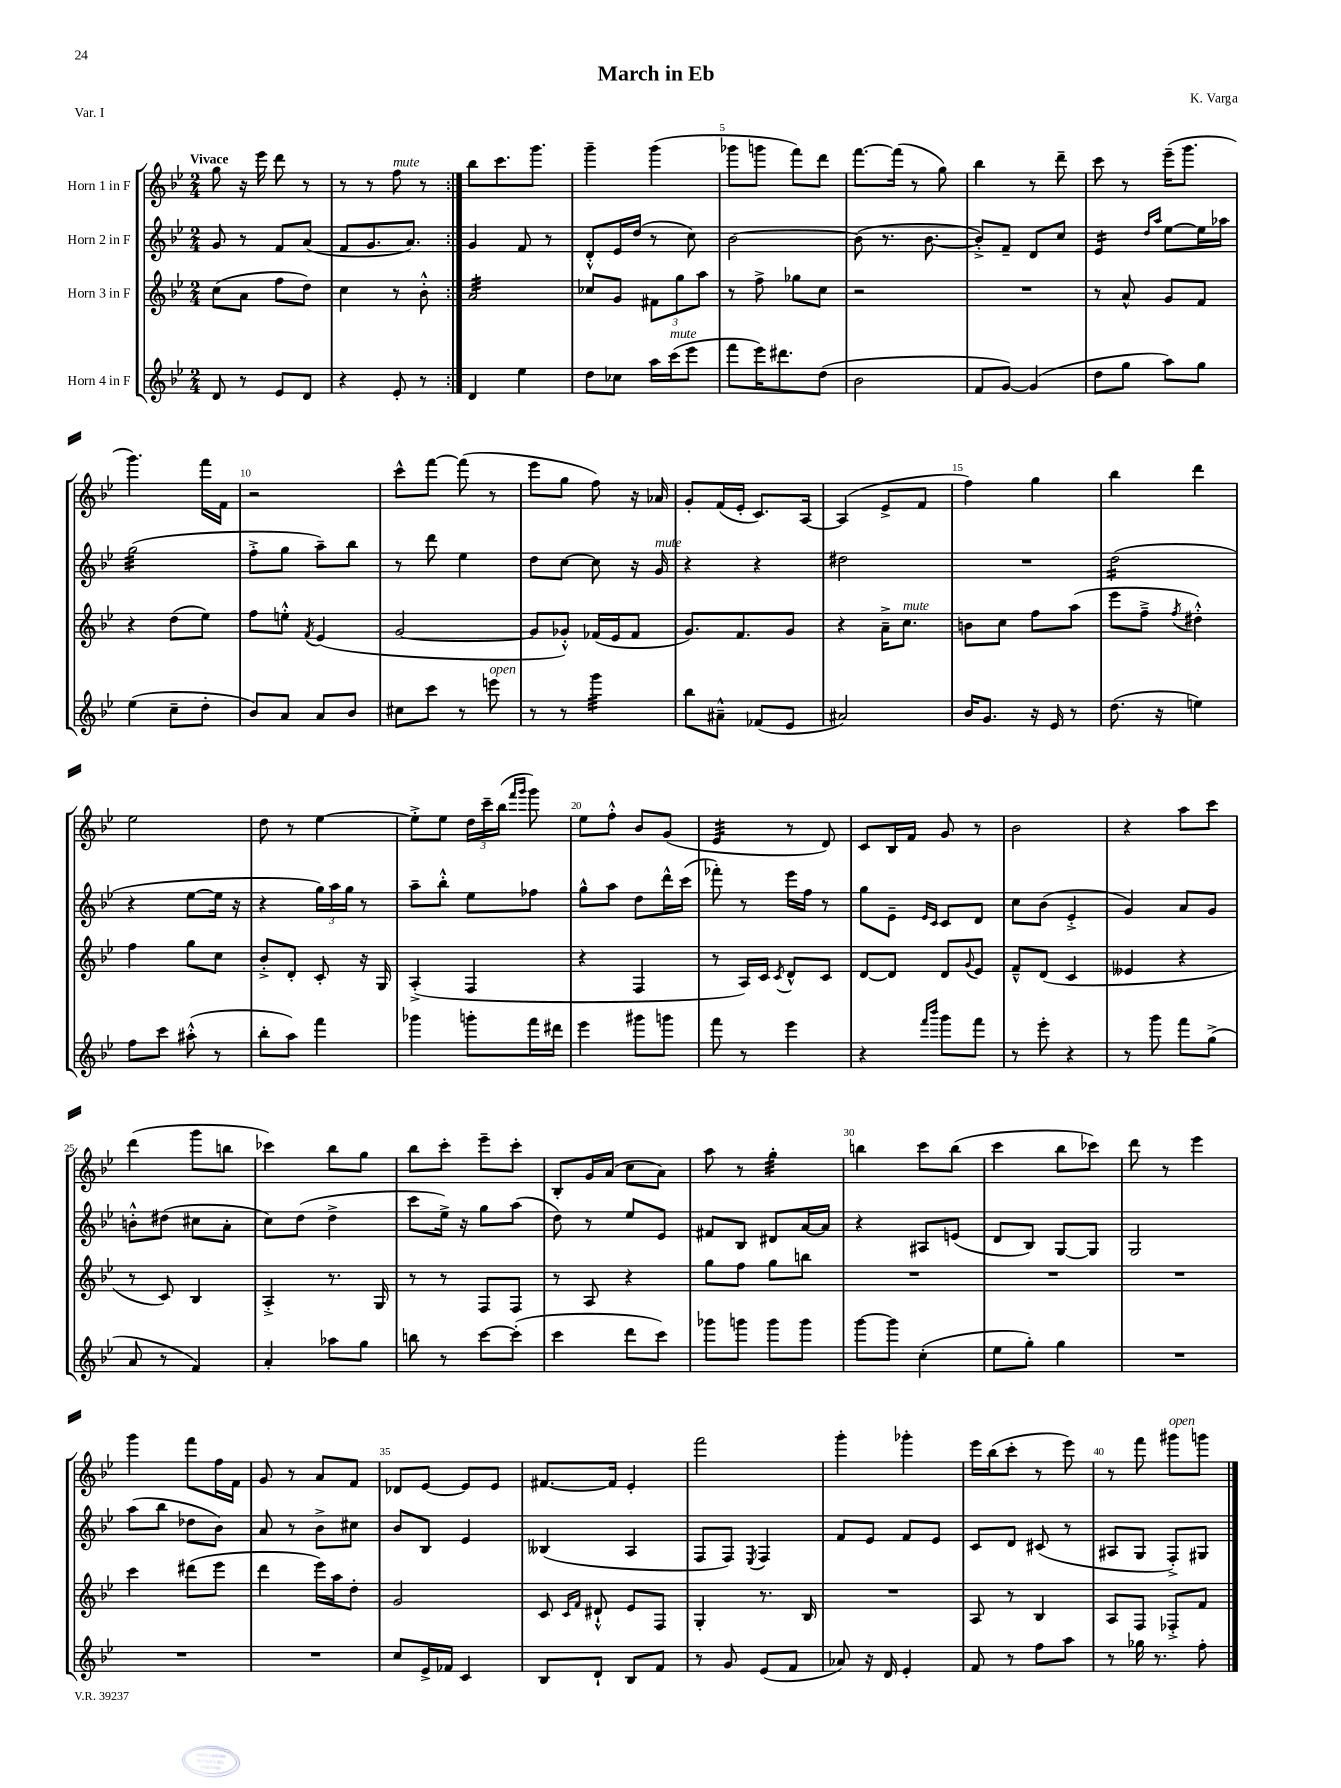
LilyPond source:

\header { title = "March in Eb" composer = "K. Varga" piece = "Var. I" }
<<
\new StaffGroup <<
\new Staff = "s0" \with { instrumentName = "Horn 1 in F" } {
    \clef treble \key bes \major \numericTimeSignature \time 2/4 \tempo "Vivace"
    \repeat volta 2 { g''8 r16 ees'''16 d'''8 r8 |
    r8 r8 f''8^\markup { \italic "mute" } r8 | }
    bes''8 c'''8. g'''8. |
    g'''4-- g'''4( |
    ges'''8 g'''8 f'''8) d'''8 |
    f'''8.~ f'''16( r8 g''8) |
    bes''4 r8 d'''8-- |
    c'''8 r8 ees'''16--( g'''8. |
    g'''4.) f'''16 f'16 |
    r2 |
    c'''8-^ f'''8~ f'''8( r8 |
    ees'''8 g''8 f''8) r16 aes'16 |
    g'8-. f'16( ees'16-. c'8.) a16~ |
    a4( ees'8-> f'8 |
    f''4) g''4 |
    bes''4 d'''4 |
    ees''2 |
    d''8 r8 ees''4~ |
    ees''8-.-> ees''8 \tuplet 3/2 { d''16 c'''16-- bes''16( } \grace { f'''16 g'''16 } g'''8) |
    ees''8 f''8-.-^ bes'8 g'8( |
    ees'4:32 r8 d'8) |
    c'8 bes16 f'16 g'8 r8 |
    bes'2 |
    r4 a''8 c'''8 |
    d'''4( g'''8 b''8 |
    ces'''4) bes''8 g''8 |
    bes''8 c'''8-. ees'''8-- c'''8-. |
    bes8-. g'16 a'16( c''8 a'8) |
    a''8 r8 g''4:32-. |
    b''4 c'''8 b''8( |
    c'''4 bes''8 ces'''8) |
    d'''8 r8 ees'''4 |
    g'''4 f'''8 f''16 f'16 |
    g'8 r8 a'8 f'8 |
    des'8 ees'8~ ees'8 ees'8 |
    fis'8.~ fis'16 ees'4-. |
    f'''2 |
    g'''4-. ges'''4-. |
    ees'''16 bes''16( c'''8-. r8 ees'''8) |
    r8 f'''8 gis'''8^\markup { \italic "open" } g'''8 \bar "|." |
}
\new Staff = "s1" \with { instrumentName = "Horn 2 in F" } {
    \clef treble \key bes \major \numericTimeSignature \time 2/4
    \repeat volta 2 { g'8 r8 f'8 a'8( |
    f'8 g'8. a'8.) | }
    g'4 f'8 r8 |
    d'8-.-^ ees'16 d''16( r8 c''8) |
    bes'2~ |
    bes'8( r8. bes'8.~ |
    bes'8-.->) f'8-- d'8 c''8 |
    ees'4:16 \grace { d''16 a''16 } ees''8~ ees''16 aes''16 |
    g''2:32( |
    f''8-.-> g''8 a''8--) bes''8 |
    r8 d'''8 ees''4 |
    d''8 c''8~ c''8 r16 g'16^\markup { \italic "mute" } |
    r4 r4 |
    dis''2 |
    R2 |
    d''2:16( |
    r4 ees''8~ ees''16 r16 |
    r4 \tuplet 3/2 { g''16) a''16 g''16 } r8 |
    a''8-- bes''8-.-^ ees''8 fes''8 |
    g''8-^ a''8 d''8 d'''16-^ c'''16( |
    fes'''8-.) r8 ees'''16 f''16 r8 |
    g''8 ees'8-- \grace { ees'16 c'16 } c'8 d'8 |
    c''8 bes'8( ees'4-.-> |
    g'4) a'8 g'8 |
    b'8-.-^ dis''8( cis''8 a'8-. |
    c''8) d''8( d''4-> |
    c'''8 ees''16->) r16 g''8 a''8( |
    d''8) r8 ees''8 ees'8 |
    fis'8 bes8 dis'8 a'16~ a'16 |
    r4 ais8 e'8( |
    d'8 bes8) g8~ g8 |
    g2 |
    a''8( bes''8 des''8 bes'8) |
    a'8 r8 bes'8-> cis''8 |
    bes'8 bes8 ees'4 |
    beses4( a4 |
    f8 f8) \acciaccatura { ees8 } f4 |
    f'8 ees'8 f'8 ees'8 |
    c'8 d'8 cis'8( r8 |
    ais8 g8 f8-.->) gis8 \bar "|." |
}
\new Staff = "s2" \with { instrumentName = "Horn 3 in F" } {
    \clef treble \key bes \major \numericTimeSignature \time 2/4
    \repeat volta 2 { c''8( a'8 f''8 d''8) |
    c''4 r8 bes'8-.-^ | }
    a'2:32 |
    ces''8 g'8 \tuplet 3/2 { fis'8 g''8 a''8 } |
    r8 f''8-> ges''8 c''8 |
    r2 |
    R2 |
    r8 a'8-^ g'8 f'8 |
    r4 d''8( ees''8) |
    f''8 e''8-.-^ \acciaccatura { f'8 } ees'4( |
    g'2~ |
    g'8 ges'8-.-^) fes'16( ees'16 fes'8 |
    g'8.) f'8. g'8 |
    r4 a'16---> c''8.^\markup { \italic "mute" } |
    b'8 c''8 f''8 a''8( |
    ees'''8 f''8---> \acciaccatura { f''8 } dis''4-.-^) |
    f''4 g''8 c''8 |
    bes'8-.-> d'8-. c'8-. r16 g16 |
    a4-.->( f4 |
    r4 f4 |
    r8 a16) c'16 \acciaccatura { c'8 } d'8-^ c'8 |
    d'8~ d'8 d'8 \appoggiatura { g'8 } ees'8 |
    f'8---^ d'8( c'4 |
    eeses'4 r4 |
    r8 c'8) bes4 |
    a4-.-> r8. g16 |
    r8 r8 f8 f8 |
    r8 a8 r4 |
    g''8 f''8 g''8 b''8 |
    R2 |
    R2 |
    R2 |
    c'''4 dis'''8( ees'''8 |
    d'''4 ees'''16) a''16 d''8-. |
    g'2 |
    c'8 \grace { c'16 f'16 } dis'8-!-^ ees'8 f8 |
    g4-. r8. bes16 |
    R2 |
    a8 r8 bes4 |
    a8 f8 fes8-.-> f'8 \bar "|." |
}
\new Staff = "s3" \with { instrumentName = "Horn 4 in F" } {
    \clef treble \key bes \major \numericTimeSignature \time 2/4
    \repeat volta 2 { d'8 r8 ees'8 d'8 |
    r4 ees'8-. r8 | }
    d'4 ees''4 |
    d''8 ces''8 a''16 c'''16^\markup { \italic "mute" }( ees'''8 |
    f'''8 ees'''16) dis'''8. d''8( |
    bes'2 |
    f'8 g'8~) g'4( |
    d''8 g''8 a''8) g''8 |
    ees''4( c''8-- d''8-. |
    bes'8) a'8 a'8 bes'8 |
    cis''8 c'''8 r8 e'''8^\markup { \italic "open" } |
    r8 r8 g'''4:32 |
    bes''8 ais'8---^ fes'8( ees'8 |
    ais'2) |
    bes'16 g'8. r16 ees'16 r8 |
    d''8.( r16 e''4) |
    f''8 c'''8 ais''8-.-^( r8 |
    bes''8-. a''8) f'''4 |
    ges'''4 g'''8-. f'''16 dis'''16 |
    ees'''4 gis'''8 g'''8 |
    f'''8 r8 ees'''4 |
    r4 \grace { f'''16 bes'''16 } g'''8 f'''8 |
    r8 ees'''8-. r4 |
    r8 g'''8 f'''8 g''8->( |
    a'8 r8 f'4) |
    a'4-. aes''8 g''8 |
    b''8 r8 c'''8~ c'''8-.( |
    c'''4 d'''8 c'''8) |
    ges'''8 g'''8 g'''8 g'''8 |
    g'''8~ g'''8 c''4-.( |
    ees''8 g''8-.) g''4 |
    R2 |
    R2 |
    R2 |
    c''8 ees'16-> fes'16 c'4 |
    bes8 d'8-! bes8 f'8 |
    r8 g'8 ees'8( f'8 |
    aes'8) r16 d'16 ees'4-. |
    f'8 r8 f''8 a''8 |
    r8 ges''16 r8. f''8-. \bar "|." |
}
>>
>>
\layout { \context { \Score \override BarNumber.break-visibility = ##(#f #t #t) barNumberVisibility = #(every-nth-bar-number-visible 5) } }
